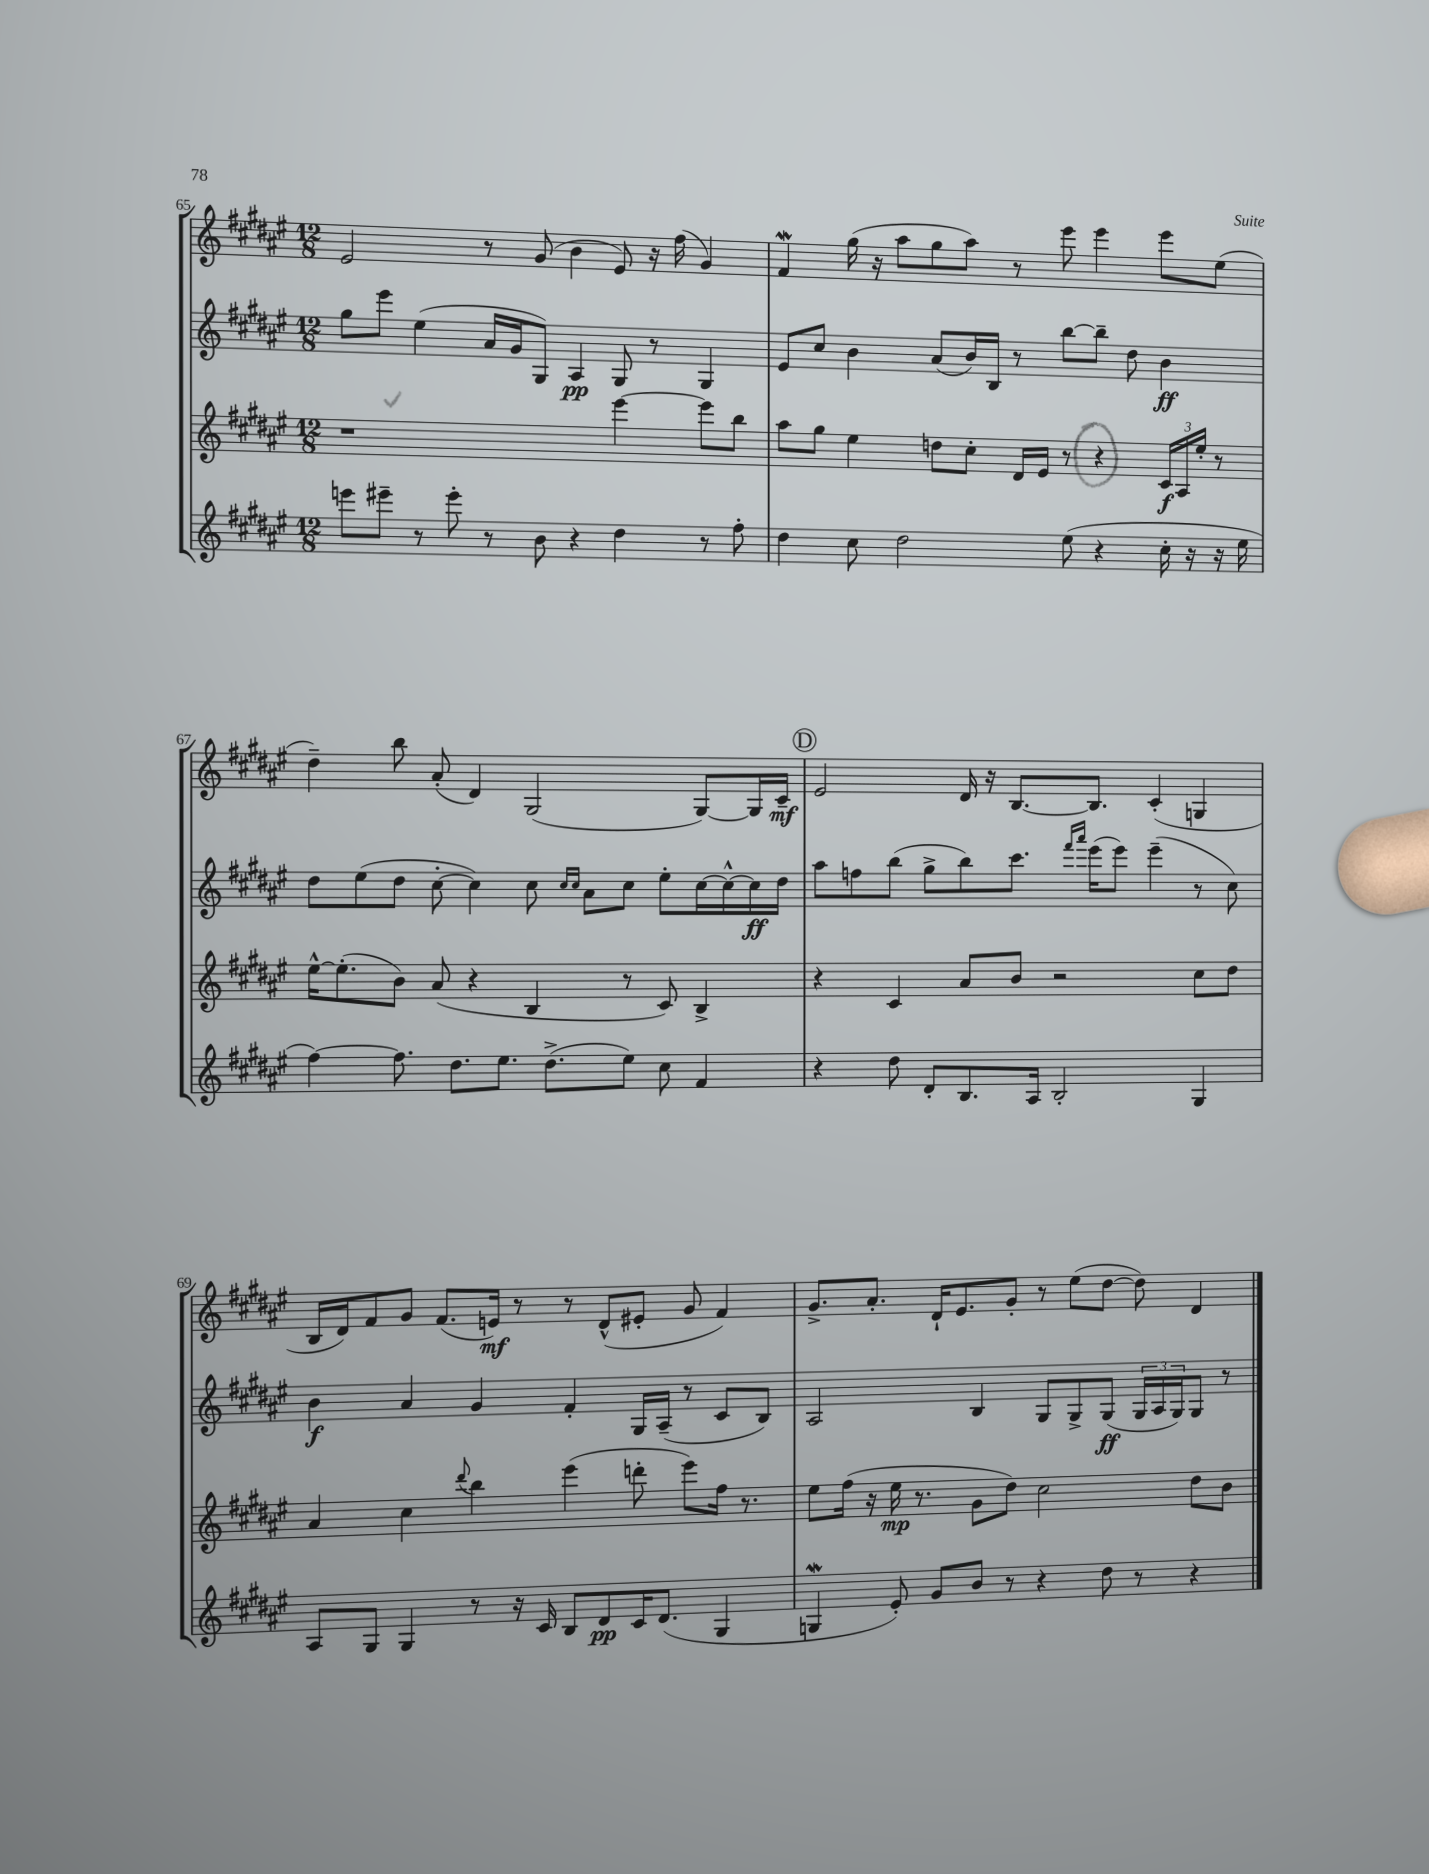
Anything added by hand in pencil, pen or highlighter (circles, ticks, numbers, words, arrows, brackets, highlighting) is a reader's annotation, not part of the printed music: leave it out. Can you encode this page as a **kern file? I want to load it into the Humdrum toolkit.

**kern	**dynam	**kern	**dynam	**kern	**dynam	**kern	**dynam
*part4	*part4	*part3	*part3	*part2	*part2	*part1	*part1
*staff4	*staff4	*staff3	*staff3	*staff2	*staff2	*staff1	*staff1
*clefG2	*	*clefG2	*	*clefG2	*	*clefG2	*
*k[f#c#g#d#a#e#]	*	*k[f#c#g#d#a#e#]	*	*k[f#c#g#d#a#e#]	*	*k[f#c#g#d#a#e#]	*
*M12/8	*	*M12/8	*	*M12/8	*	*M12/8	*
=65	=65	=65	=65	=65	=65	=65	=65
8eeen\L	.	1r	.	8gg#\L	.	2e#/	.
8eee#X~\J	.	.	.	8eee#\J	.	.	.
8r	.	.	.	(4ee#\	.	.	.
8eee#'\	.	.	.	.	.	.	.
8r	.	.	.	16a#/LL	.	8r	.
.	.	.	.	16g#/J	.	.	.
8b\	.	.	.	8G#/J)	.	(8g#/	.
4r	.	.	.	4A#/	pp	4b\	.
4dd#\	.	[4eee#\	.	8G#/	.	8e#/)	.
.	.	.	.	8r	.	16r	.
.	.	.	.	.	.	(16ff#\	.
8r	.	8eee#\L]	.	4G#/	.	4g#/)	.
8ff#'\	.	8bb\J	.	.	.	.	.
=66	=66	=66	=66	=66	=66	=66	=66
4dd#\	.	8aa#\L	.	8e#/L	.	4f#w/	.
.	.	8gg#\J	.	8cc#/J	.	.	.
8cc#\	.	4ee#\	.	4b\	.	(16gg#\	.
.	.	.	.	.	.	16r	.
2dd#\	.	.	.	.	.	8aa#\L	.
.	.	8ddn\L	.	(8a#/L	.	8gg#\	.
.	.	8cc#'\J	.	16b/L)	.	8aa#\J)	.
.	.	.	.	16B/JJ	.	.	.
.	.	16d#/LL	.	8r	.	8r	.
.	.	16e#/JJ	.	.	.	.	.
(8ee#\	.	8r	.	[8bb\L	.	8eee#\	.
4r	.	4r	.	8bb~\J]	.	4eee#\	.
.	.	.	.	8dd#\	.	.	.
16cc#'\	.	24c#/LL	f	4b\	ff	8eee#\L	.
.	.	24A#/	.	.	.	.	.
16r	.	.	.	.	.	.	.
.	.	24ee#'/JJ	.	.	.	.	.
16r	.	8r	.	.	.	(8ee#\J	.
16ee#\	.	.	.	.	.	.	.
!!LO:LB:g=z
=67	=67	=67	=67	=67	=67	=67	=67
[4ff#\)	.	[16ee#^^\KL	.	8dd#\L	.	4dd#~\)	.
.	.	(8.ee#'\]	.	.	.	.	.
.	.	.	.	(8ee#\	.	.	.
8.ff#\]	.	8b\J)	.	8dd#\J	.	8bb\	.
.	.	(8a#/	.	[8cc#'\	.	(8a#'/	.
8.dd#\L	.	.	.	.	.	.	.
.	.	4r	.	4cc#\])	.	4d#/)	.
8.ee#\J	.	.	.	.	.	.	.
.	.	4B/	.	8cc#\	.	(2G#/	.
(8.dd#^\L	.	.	.	.	.	.	.
.	.	.	.	16qqcc#/LL	.	.	.
.	.	.	.	16qqcc#/JJ	.	.	.
.	.	.	.	8a#\L	.	.	.
8ee#\J)	.	8r	.	8cc#\J	.	.	.
8cc#\	.	8c#/)	.	8ee#'\L	.	.	.
4f#/	.	4B^/	.	[16cc#\L	.	[8G#/L)	.
.	.	.	.	16cc#^^\_	.	.	.
.	.	.	.	16cc#\]	ff	16G#/L]	.
.	.	.	.	16dd#\JJ	.	16c#~/JJ	mf
!!LO:REH:place=s1:t=D
=68	=68	=68	=68	=68	=68	=68	=68
4r	.	4r	.	8aa#\L	.	2e#/	.
.	.	.	.	8ffn\	.	.	.
8dd#\	.	4c#/	.	(8bb\J	.	.	.
8d#'/L	.	.	.	8gg#^\L	.	.	.
8.B/	.	8a#/L	.	8bb\)	.	16d#/	.
.	.	.	.	.	.	16r	.
.	.	8b/J	.	8.ccc#\J	.	[8.B/L	.
16A#/Jk	.	.	.	.	.	.	.
2B'/	.	2r	.	.	.	.	.
.	.	.	.	16qqfff#/LL	.	.	.
.	.	.	.	16qqaaa#/JJ	.	.	.
.	.	.	.	(16eee#\KL	.	8.B/J]	.
.	.	.	.	8eee#\J)	.	.	.
.	.	.	.	(4eee#~\	.	(4c#'/	.
4G#/	.	8cc#\L	.	8r	.	4Gn/	.
.	.	8dd#\J	.	8cc#\)	.	.	.
!!LO:LB:g=z
=69	=69	=69	=69	=69	=69	=69	=69
8A#/L	.	4a#/	.	4b\	f	16B/LL	.
.	.	.	.	.	.	16d#/J)	.
8G#/J	.	.	.	.	.	8f#/	.
4G#/	.	4cc#\	.	4a#/	.	8g#/J	.
.	.	.	.	.	.	(8.f#/L	.
.	.	8qqddd#/	.	.	.	.	.
8r	.	4bb\	.	4g#/	.	.	.
.	.	.	.	.	.	16en/Jk)	mf
16r	.	.	.	.	.	8r	.
16c#/	.	.	.	.	.	.	.
8B/L	.	(4eee#\	.	4f#'/	.	8r	.
8d#/	pp	.	.	.	.	(8d#^^/L	.
16c#/K	.	8dddn'\	.	16G#/LL	.	8e#X'/J	.
(8.d#/J	.	.	.	(16A#~/JJ	.	.	.
.	.	8eee#\L)	.	8r	.	8g#/	.
4G#/	.	16ff#\Jk	.	8c#/L	.	4f#/)	.
.	.	8.r	.	.	.	.	.
.	.	.	.	8B/J)	.	.	.
=70	=70	=70	=70	=70	=70	=70	=70
4Gnw/	.	8ee#\L	.	2A#/	.	8.g#^/L	.
.	.	(16ff#\Jk	.	.	.	.	.
.	.	16r	.	.	.	8.a#'/J	.
8e#'/)	.	16ee#\	mp	.	.	.	.
.	.	8.r	.	.	.	.	.
8g#/L	.	.	.	.	.	16d#`/KL	.
.	.	.	.	.	.	8.e#/	.
8b/J	.	8g#\L	.	4B/	.	.	.
8r	.	8dd#\J)	.	.	.	8g#'/J	.
4r	.	2cc#\	.	8G#/L	.	8r	.
.	.	.	.	8G#^/	.	(8ee#\L	.
8dd#\	.	.	.	(8G#/J	ff	[8dd#\J	.
8r	.	.	.	24G#/LL	.	8dd#\])	.
.	.	.	.	24A#/	.	.	.
.	.	.	.	24G#/J)	.	.	.
4r	.	8dd#\L	.	8G#/J	.	4d#/	.
.	.	8b\J	.	8r	.	.	.
==	==	==	==	==	==	==	==
*-	*-	*-	*-	*-	*-	*-	*-
